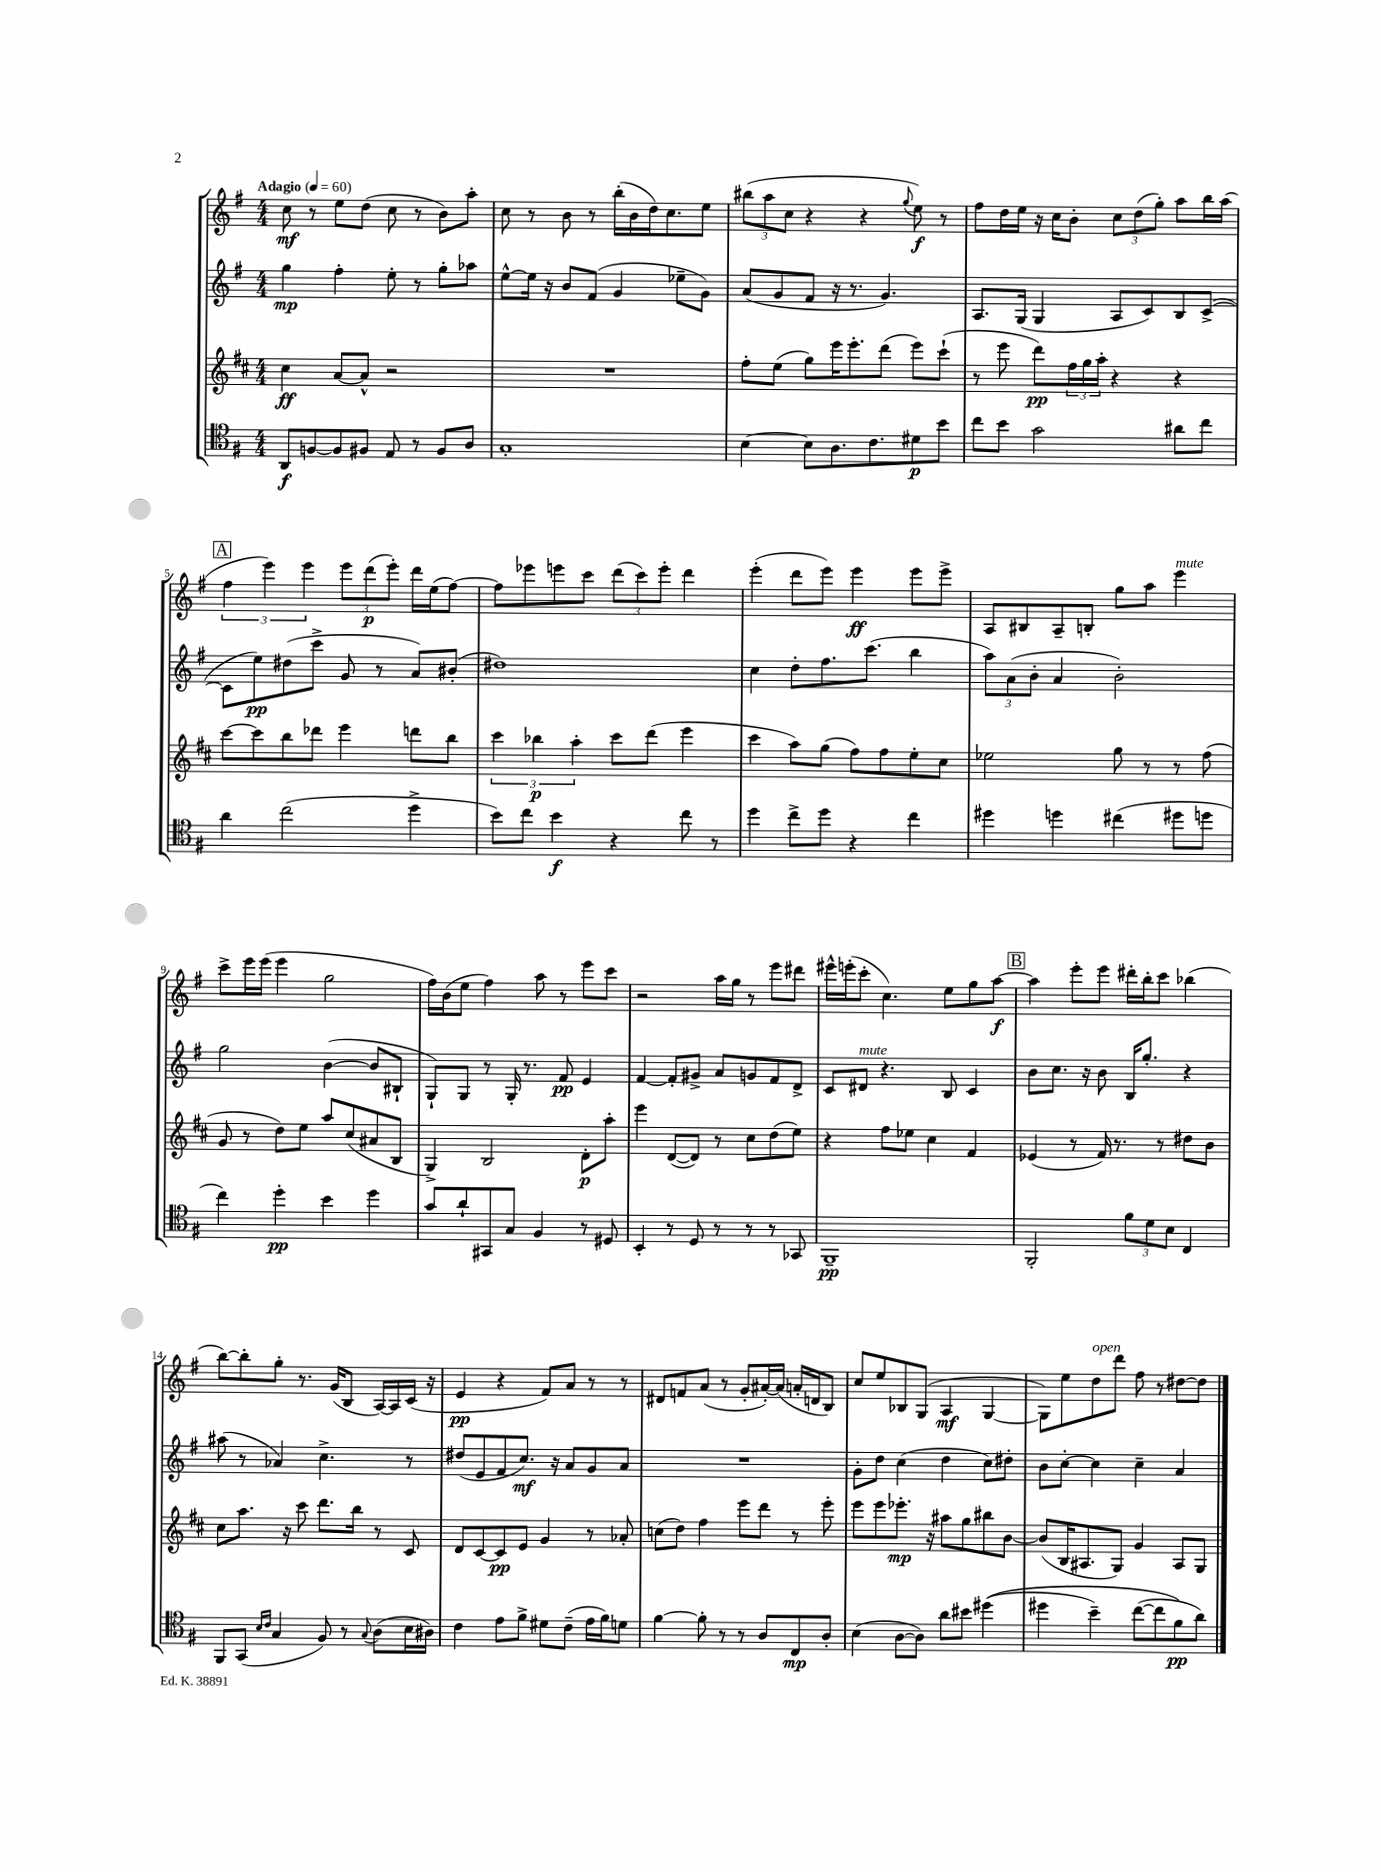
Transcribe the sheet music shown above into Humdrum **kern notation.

**kern	**dynam	**kern	**dynam	**kern	**dynam	**kern	**dynam
*part4	*part4	*part3	*part3	*part2	*part2	*part1	*part1
*staff4	*staff4	*staff3	*staff3	*staff2	*staff2	*staff1	*staff1
*clefC4	*	*clefG2	*	*clefG2	*	*clefG2	*
*k[f#]	*	*k[f#c#]	*	*k[f#]	*	*k[f#]	*
*M4/4	*	*M4/4	*	*M4/4	*	*M4/4	*
*MM60	*	*MM60	*	*MM60	*	*MM60	*
=1	=1	=1	=1	=1	=1	=1	=1
!	!	!	!	!	!	!LO:TX:a:B:t=Adagio	!
8AA/L	f	4cc#\	ff	4gg\	mp	8cc\	mf
[8Fn/	.	.	.	.	.	8r	.
8F/]	.	[8a/L	.	4ff#'\	.	8ee\L	.
8F#X/J	.	8a^^/J]	.	.	.	(8dd\J	.
8E/	.	2r	.	8ee'\	.	8cc\	.
8r	.	.	.	8r	.	8r	.
8F#/L	.	.	.	8gg'\L	.	8b\L)	.
8A/J	.	.	.	8aa-X\J	.	8aa'\J	.
=2	=2	=2	=2	=2	=2	=2	=2
1G'	.	1r	.	[8ee^^\L	.	8cc\	.
.	.	.	.	16ee\Jk]	.	8r	.
.	.	.	.	16r	.	.	.
.	.	.	.	8b/L	.	8b\	.
.	.	.	.	(8f#/J	.	8r	.
.	.	.	.	4g/	.	(16bb'\LL	.
.	.	.	.	.	.	16b\	.
.	.	.	.	.	.	16dd\J)	.
.	.	.	.	.	.	8.cc\	.
.	.	.	.	8ee-X~\L	.	.	.
.	.	.	.	8g\J)	.	8ee\J	.
=3	=3	=3	=3	=3	=3	=3	=3
[4B\	.	8ff#'\L	.	(8a/L	.	(12bb#X\L	.
.	.	.	.	.	.	12aa\	.
.	.	(8ee\J	.	8g/	.	.	.
.	.	.	.	.	.	12cc\J	.
8B\L]	.	8gg\L)	.	8f#/J	.	4r	.
8.A\	.	16eee\K	.	16r	.	.	.
.	.	8.eee'\	.	8.r	.	.	.
.	.	.	.	.	.	4r	.
8.c\	.	.	.	.	.	.	.
.	.	(8ddd\J	.	4.g/)	.	.	.
.	.	.	.	.	.	8qqgg/	.
8d#X\	p	8eee\L)	.	.	.	8ee\)	f
8b\J	.	(8ccc#`\J	.	.	.	8r	.
=4	=4	=4	=4	=4	=4	=4	=4
8cc\L	.	8r	.	8.A/L	.	8ff#\L	.
8b\J	.	8eee\	.	.	.	16dd\L	.
.	.	.	.	(16G/Jk	.	16ee\JJ	.
2g\	.	8ddd\L)	pp	4G/	.	16r	.
.	.	.	.	.	.	16cc\KL	.
.	.	24ff#\L	.	.	.	8b'\J	.
.	.	24gg\	.	.	.	.	.
.	.	24aa'\JJ	.	.	.	.	.
.	.	4r	.	8A/L	.	12cc\L	.
.	.	.	.	.	.	(12dd\	.
.	.	.	.	8c/)	.	.	.
.	.	.	.	.	.	12gg'\J)	.
8a#X\L	.	4r	.	8B/	.	8aa\L	.
8cc\J	.	.	.	([8c^/J	.	16bb\L	.
.	.	.	.	.	.	(16aa\JJ	.
!!LO:LB:g=z
!!LO:REH:place=s1:t=A
=5	=5	=5	=5	=5	=5	=5	=5
4a\	.	[8ccc#\L	.	8c\L]	.	6ff#\	.
.	.	8ccc#\]	.	8ee\)	pp	.	.
.	.	.	.	.	.	6eee\)	.
(2cc\	.	8bb\	.	(8dd#X\	.	.	.
.	.	.	.	.	.	6eee\	.
.	.	8ddd-X\J	.	8ccc^\J	.	.	.
.	.	4eee\	.	8g/	.	12eee\L	.
.	.	.	.	.	.	(12ddd\	p
.	.	.	.	8r	.	.	.
.	.	.	.	.	.	12eee'\J)	.
4dd^\	.	8dddn\L	.	8a/L)	.	16ddd\LL	.
.	.	.	.	.	.	(16ee\J	.
.	.	8bb\J	.	(8b#X'/J	.	[8ff#\J)	.
=6	=6	=6	=6	=6	=6	=6	=6
8b\L)	.	6ccc#\	.	1dd#X)	.	8ff#\L]	.
8cc\J	.	.	.	.	.	8eee-X\	.
.	.	6bb-X\	p	.	.	.	.
4b\	f	.	.	.	.	8eeen\	.
.	.	6aa'\	.	.	.	.	.
.	.	.	.	.	.	8ccc\J	.
4r	.	8ccc#\L	.	.	.	(12ddd\L	.
.	.	.	.	.	.	12ccc\)	.
.	.	(8ddd\J	.	.	.	.	.
.	.	.	.	.	.	12eee'\J	.
8cc\	.	4eee\	.	.	.	4ddd\	.
8r	.	.	.	.	.	.	.
=7	=7	=7	=7	=7	=7	=7	=7
4dd\	.	4ccc#\	.	4cc\	.	(4eee'\	.
8cc^\L	.	8aa\L)	.	8dd'\L	.	8ddd\L	.
8dd\J	.	(8gg\J	.	8.ff#\	.	8eee\J)	.
4r	.	8ff#\L)	.	.	.	4eee\	ff
.	.	.	.	(8.ccc\J	.	.	.
.	.	8ff#\	.	.	.	.	.
4cc\	.	8ee'\	.	4bb\	.	8eee\L	.
.	.	8cc#\J	.	.	.	8eee^\J	.
=8	=8	=8	=8	=8	=8	=8	=8
4dd#X\	.	2ee-X\	.	12aa\L)	.	8A/L	.
.	.	.	.	(12a\	.	.	.
.	.	.	.	.	.	8B#X/	.
.	.	.	.	12b'\J	.	.	.
4ddn\	.	.	.	4a/	.	8A~/	.
.	.	.	.	.	.	8Bn'/J	.
(4cc#X\	.	8gg\	.	2b'\)	.	8gg\L	.
.	.	8r	.	.	.	8aa\J	.
!	!	!	!	!	!	!LO:TX:a:i:t=mute	!
8dd#X\L	.	8r	.	.	.	4eee\	.
8ddn\J	.	(8ff#\	.	.	.	.	.
!!LO:LB:g=z
=9	=9	=9	=9	=9	=9	=9	=9
4cc\)	.	8g/	.	2gg\	.	8ccc^\L	.
.	.	8r	.	.	.	16eee\L	.
.	.	.	.	.	.	(16eee\JJ	.
4dd'\	pp	8dd\L)	.	.	.	4eee\	.
.	.	8ee\J	.	.	.	.	.
4b\	.	8aa/L	.	([4b\	.	2gg\	.
.	.	(8cc#/	.	.	.	.	.
4dd\	.	8a#X/	.	8b/L]	.	.	.
.	.	8B/J	.	8B#X`/J	.	.	.
=10	=10	=10	=10	=10	=10	=10	=10
8g/L	.	4G^/)	.	8G`/L)	.	16ff#\LL)	.
.	.	.	.	.	.	(16b\J	.
8a`/	.	.	.	8G/J	.	8ee\J	.
8GG#X/	.	2B/	.	8r	.	4ff#\)	.
8G/J	.	.	.	16G'/	.	.	.
.	.	.	.	8.r	.	.	.
4F#/	.	.	.	.	.	8aa\	.
.	.	.	.	8f#/	pp	8r	.
8r	.	8d'\L	p	4e/	.	8eee\L	.
8D#X/	.	8aa'\J	.	.	.	8ccc\J	.
=11	=11	=11	=11	=11	=11	=11	=11
4BB'/	.	4eee\	.	[4f#/	.	2r	.
8r	.	([8d/L	.	8f#'/L]	.	.	.
8D/	.	8d/J])	.	8g#X^/J	.	.	.
8r	.	8r	.	8a/L	.	16aa\LL	.
.	.	.	.	.	.	16gg\JJ	.
8r	.	8cc#\L	.	8gn/	.	8r	.
8r	.	(8dd\	.	8f#/	.	8eee\L	.
8GG-X/	.	8ee\J)	.	8d^/J	.	8ddd#X\J	.
=12	=12	=12	=12	=12	=12	=12	=12
1FF#~	pp	4r	.	8c/L	.	16eee#X^^\LL	.
.	.	.	.	.	.	(16eeen'\J	.
!	!	!	!	!LO:TX:a:i:t=mute	!	!	!
.	.	.	.	8d#X/J	.	8ccc'\J	.
.	.	8ff#\L	.	4.r	.	4.cc\)	.
.	.	8ee-X\J	.	.	.	.	.
.	.	4cc#\	.	.	.	.	.
.	.	.	.	8B/	.	8ee\L	.
.	.	4f#/	.	4c/	.	8gg\	.
.	.	.	.	.	.	[8aa\J	f
!!LO:REH:place=s1:t=B
=13	=13	=13	=13	=13	=13	=13	=13
2FF#'/	.	(4e-X/	.	8b\L	.	4aa\]	.
.	.	.	.	8.cc\J	.	.	.
.	.	8r	.	.	.	8eee'\L	.
.	.	.	.	16r	.	.	.
.	.	16f#/)	.	8b\	.	8eee\J	.
.	.	8.r	.	.	.	.	.
12f#\L	.	.	.	16B/KL	.	16ddd#X'\LL	.
.	.	.	.	8.gg'/J	.	16bb'\J	.
12d\	.	.	.	.	.	.	.
.	.	8r	.	.	.	8ccc\J	.
12B\J	.	.	.	.	.	.	.
4C/	.	8dd#X\L	.	4r	.	(4bb-X\	.
.	.	8b\J	.	.	.	.	.
!!LO:LB:g=z
=14	=14	=14	=14	=14	=14	=14	=14
8FF#/L	.	8cc#\L	.	(8aa#X\	.	[8bb\L)	.
(8GG/J	.	8.aa\J	.	8r	.	8bb'\]	.
16qqB/LL	.	.	.	.	.	.	.
16qqc/JJ	.	.	.	.	.	.	.
4G/	.	.	.	4a-X/)	.	8gg'\J	.
.	.	16r	.	.	.	.	.
.	.	8ccc#\	.	.	.	8.r	.
8F#/)	.	8.ddd\L	.	4.cc^\	.	.	.
.	.	.	.	.	.	(16g/KL	.
8r	.	.	.	.	.	8B/J	.
.	.	16bb\Jk	.	.	.	.	.
8qqG/	.	.	.	.	.	.	.
(8A\L	.	8r	.	.	.	[16A/LL)	.
.	.	.	.	.	.	16A/]	.
16B\L	.	8c#/	.	8r	.	(16c/JJ	.
16A#X\JJ)	.	.	.	.	.	16r	.
=15	=15	=15	=15	=15	=15	=15	=15
4c\	.	8d/L	.	(8dd#X/L	.	4e/	pp
.	.	[8c#/	.	8e/	.	.	.
8e\L	.	8c#/]	pp	8f#/	.	4r	.
8f#^\J	.	8e/J	.	8.cc/J)	mf	.	.
8d#X\L	.	4g/	.	.	.	8f#/L)	.
.	.	.	.	16r	.	.	.
(8c~\J	.	.	.	8a/L	.	8a/J	.
16e\LL	.	8r	.	8g/	.	8r	.
16f#\J)	.	.	.	.	.	.	.
8dn\J	.	8a-X'/	.	8a/J	.	8r	.
=16	=16	=16	=16	=16	=16	=16	=16
[4f#\	.	(8ccn\L	.	1r	.	8d#X/L	.
.	.	8dd\J)	.	.	.	8fn/	.
8f#'\]	.	4ff#\	.	.	.	(8a/J	.
8r	.	.	.	.	.	8r	.
8r	.	8eee\L	.	.	.	8g'/L	.
8A/L	.	8ddd\J	.	.	.	[16a#X'/L)	.
.	.	.	.	.	.	(16a#/JJ]	.
8C/	mp	8r	.	.	.	16an'/LL	.
.	.	.	.	.	.	16dn/J	.
8A'/J	.	8eee'\	.	.	.	8B/J)	.
=17	=17	=17	=17	=17	=17	=17	=17
(4B\	.	8eee\L	.	8g'\L	.	8cc/L	.
.	.	8eee\	.	8dd\J	.	8ee/	.
[8A\L	.	8.eee-X'\J	mp	(4cc\	.	8B-X/	.
8A\J])	.	.	.	.	.	(8G/J	.
.	.	16r	.	.	.	.	.
8a\L	.	8aa#X\L	.	4dd\	.	4A/	mf
8b#X\J	.	8gg\	.	.	.	.	.
((4dd#X\	.	8bb#X\	.	8cc\L)	.	[4G/	.
.	.	[8b\J	.	8dd#X'\J	.	.	.
=18	=18	=18	=18	=18	=18	=18	=18
4dd#X\	.	(8b/L]	.	8b\L	.	8G\L])	.
.	.	16B/K	.	[8cc'\J	.	8ee\	.
.	.	8.A#X/	.	.	.	.	.
!	!	!	!	!	!	!LO:TX:a:i:t=open	!
4b~\)	.	.	.	4cc\]	.	8dd\	.
.	.	8G/J)	.	.	.	8ddd\J	.
([8cc\L	.	4g/	.	4cc~\	.	8ff#\	.
8cc\]	.	.	.	.	.	8r	.
8f#\)	pp	8A#/L	.	4a/	.	[8dd#X\L	.
8a\J)	.	8G/J	.	.	.	8dd#\J]	.
==	==	==	==	==	==	==	==
*-	*-	*-	*-	*-	*-	*-	*-
